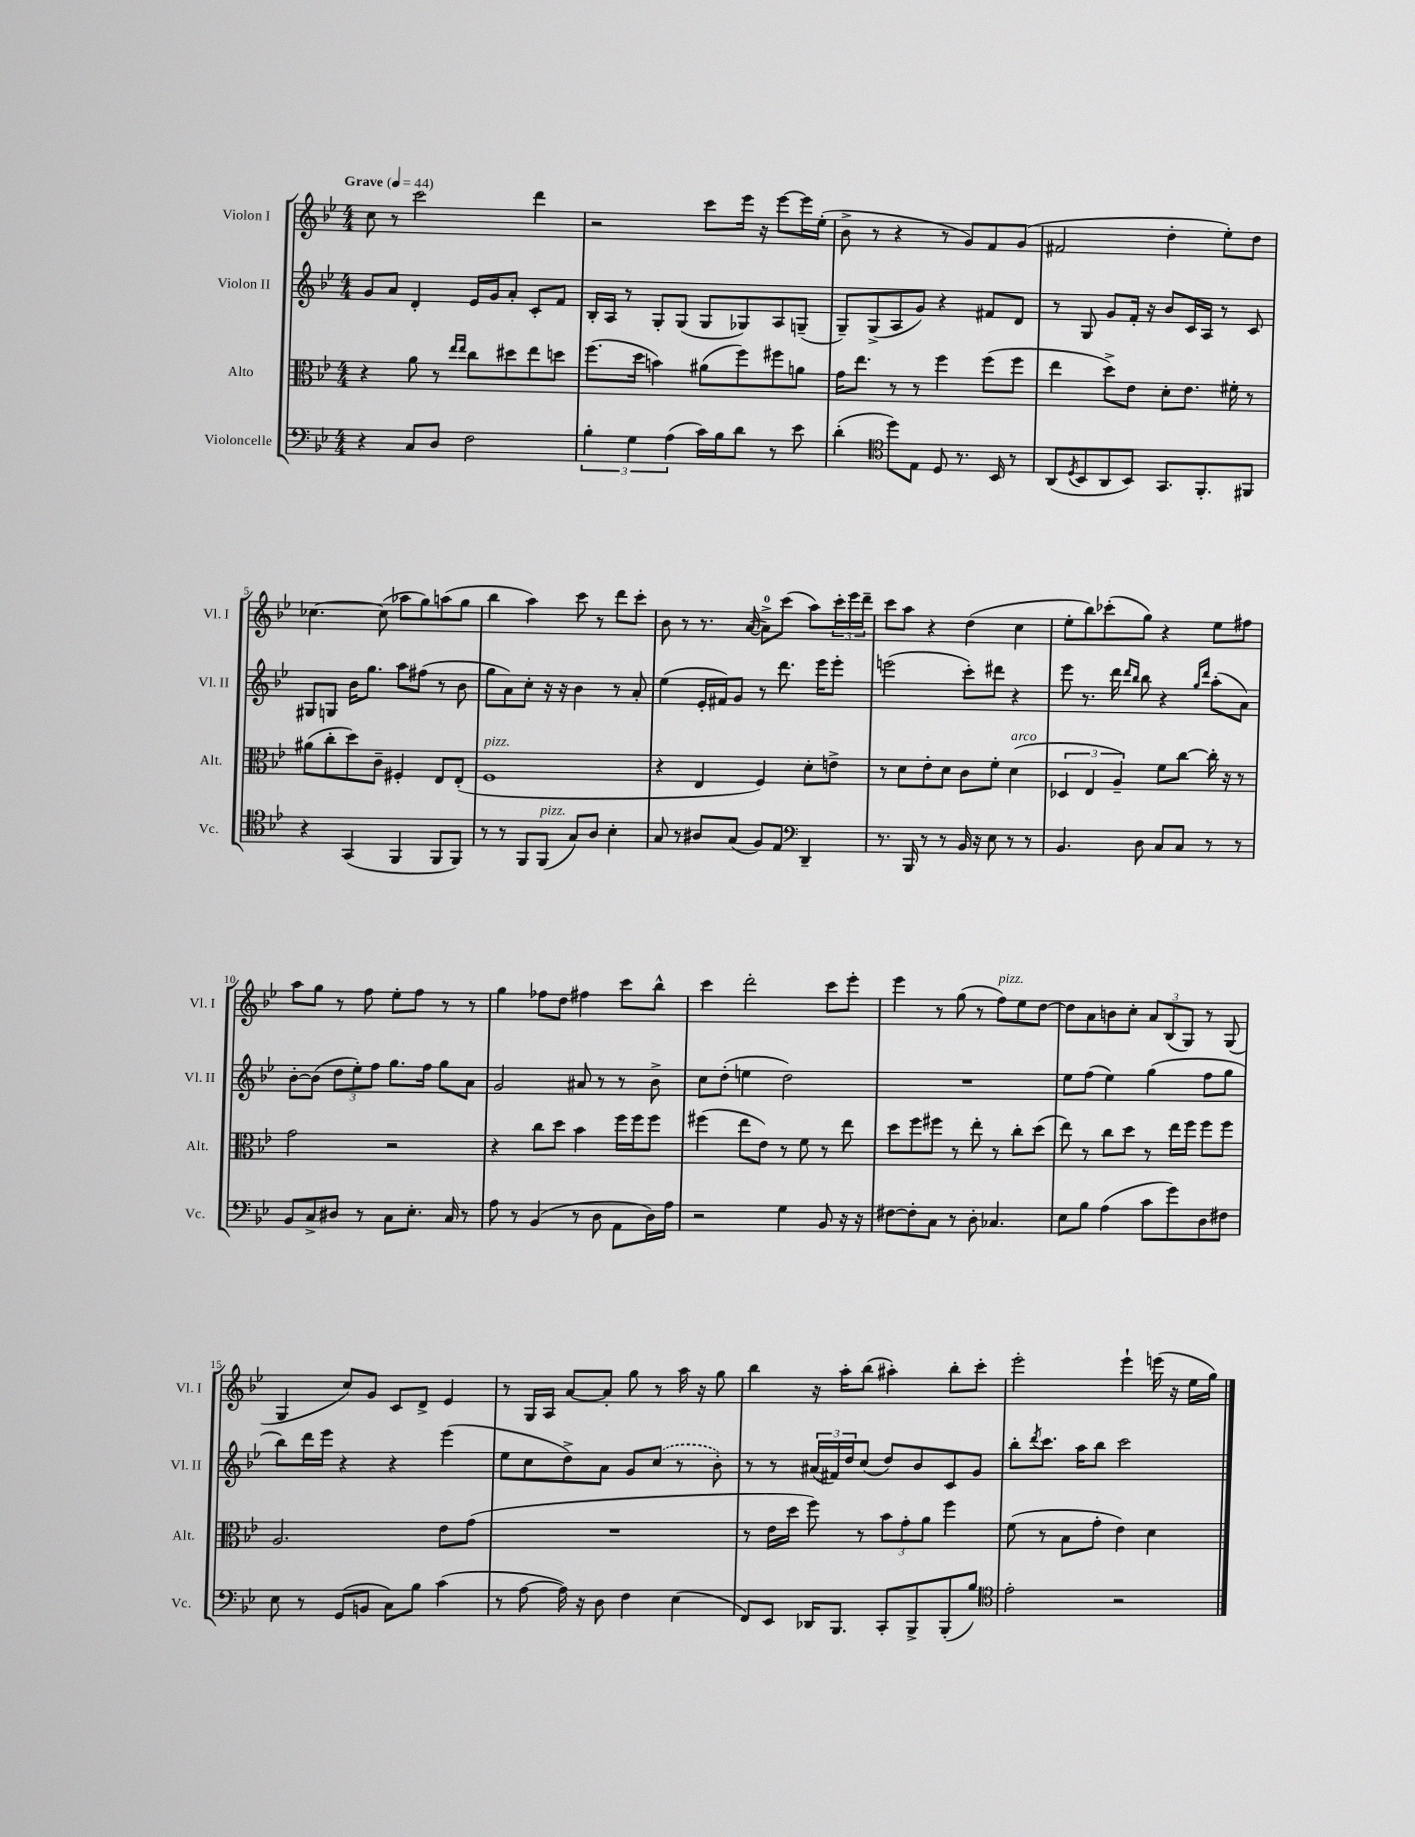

**kern	**kern	**kern	**kern
*part4	*part3	*part2	*part1
*staff4	*staff3	*staff2	*staff1
*I"Violoncelle	*I"Alto	*I"Violon II	*I"Violon I
*I'Vc.	*I'Alt.	*I'Vl. II	*I'Vl. I
*clefF4	*clefC3	*clefG2	*clefG2
*k[b-e-]	*k[b-e-]	*k[b-e-]	*k[b-e-]
*M4/4	*M4/4	*M4/4	*M4/4
*MM44	*MM44	*MM44	*MM44
=1	=1	=1	=1
!	!	!	!LO:TX:a:B:t=Grave
4r	4r	8g/L	8cc\
.	.	8a/J	8r
8C/L	8a\	4d'/	2ccc\
8D/J	8r	.	.
.	16qqee-/LL	.	.
.	16qqee-/JJ	.	.
2F\	8cc\L	16e-/LL	.
.	.	16g/J	.
.	8dd#X\	8a'/J	.
.	8ee-\	8c'/L	4ddd\
.	8ddn\J	8f/J	.
=2	=2	=2	=2
6B-'\	(8.ff\L	16B-'/LL	2r
.	.	16A/JJ	.
.	.	8r	.
6G\	.	.	.
.	16dd\Jk	.	.
.	4bn\)	8G'/L	.
(6A\	.	.	.
.	.	(8G/J	.
16c\LL)	(8a#X\L	8G/L	8ccc\L
16B-\J	.	.	.
8d\J	8ff\)	8G-X/)	16eee-\Jk
.	.	.	16r
8r	8ff#X\	8A/	[8eee-\L
8e-\	8an\J	(8Gn~/J	16eee-\L]
.	.	.	(16ee-'\JJ
=3	=3	=3	=3
(4d'\	16g\KL	8G~/L)	8b-^\
.	8.ee-\J	.	.
.	.	(8G^/	8r
*clefC4	*	*	*
8dd\L)	8r	8A/	4r
8E-\J	8r	8g/J)	.
8D/	4ff\	4r	8r
8.r	.	.	8g/L)
.	(8ff\L	8f#X/L	8f/
16BB-/	.	.	.
8r	8ff\J	8d/J	(8g/J
=4	=4	=4	=4
(8AA/L	4ee-\	8r	2f#X/
8qD/	.	.	.
8BB-/	.	8G/	.
8AA/	8dd^\L)	8g/L	.
8BB-/J)	8e-\J	16f'/Jk	.
.	.	16r	.
8.GG/L	8d'\L	8b-/L	4dd'\
.	8.e-\J	16c/L	.
8.FF'/	.	16A/JJ	.
.	.	8r	8ee-'\L)
.	16f#X'\	.	.
8FF#X/J	8r	8c/	8dd\J
!!LO:LB:g=z
=5	=5	=5	=5
4r	(8a#X\L	8G#X/L	[4.cc-X\
.	8cc'\	8Gn/J	.
(4GG/	8dd\)	16b-\KL	.
.	.	8.gg\J	.
.	8c~\J	.	(8cc-\]
4FF/	4F#X'/	8aa\L	8aa-X\L
.	.	(8ff#X\J	8gg\)
8FF/L	8E-/L	8r	(8aan\
8FF/J)	(8E-'/J	8b-\	8gg\J
=6	=6	=6	=6
!	!LO:TX:a:i:t=pizz.	!	!
8r	1F	8gg\L	4bb-\
8r	.	8a\)	.
8FF/L	.	8cc'\J	4aa\)
!LO:TX:a:i:t=pizz.	!	!	!
(8FF/J	.	16r	.
.	.	16r	.
8G/L)	.	4b-\	8ccc\
8A/J	.	.	8r
4B-'\	.	8r	8ddd\L
.	.	8a'/	8ccc'\J
=7	=7	=7	=7
8G/	4r	(4ee-\	8b-\
8r	.	.	8r
8A#X/L	4E-/	16e-'/LL	8.r
.	.	16f#X/J)	.
(8G/J	.	8g/J	.
.	.	.	([16a/
8F/L)	4F/)	8r	8a^\L])
8E-/J	.	8.ddd\	(8ccc\J
*clefF4	*	*	*
4DD~/	8d'\L	.	8aa\L)
.	.	16eee-\KL	.
.	8en^\J	8eee-'\J	24ccc'\L
.	.	.	24eee-\
.	.	.	24ddd~\JJ
=8	=8	=8	=8
8.r	8r	(2eeen\	8ccc\L
.	8d\L	.	8aa\J
16BBB-/	.	.	.
8r	8e-'\	.	4r
8r	8d\J	.	.
16BB-/	8c\L	8ccc'\L)	(4dd\
16r	.	.	.
8E-\	8f'\J	8ddd#X\J	.
!	!LO:TX:a:i:t=arco	!	!
8r	(4d\	4r	4cc\
8r	.	.	.
=9	=9	=9	=9
4.BB-/	6D-X/	8eee-\	8ee-'\L
.	.	8.r	8bb-\)
.	6E-/	.	.
.	.	.	(8ccc-X'\
.	.	16ddd\	.
.	6A~/)	.	.
.	.	16qqddd/LL	.
.	.	16qqbb-/JJ	.
8D\	.	8bb-\	8gg\J)
8C/L	8f\L	4r	4r
8C/J	[8cc\J	.	.
.	.	16qqgg/LL	.
.	.	16qqddd/JJ	.
8r	16cc'\]	(8aa'\L	8ee-\L
.	16r	.	.
8r	8r	8a\J)	8ff#X\J
!!LO:LB:g=z
=10	=10	=10	=10
8BB-/L	2g\	[8b-'\L	8aa\L
8C^/	.	(8b-\J]	8gg\J
8D#X/J	.	12dd\L	8r
.	.	12ee-'\)	.
8r	.	.	8ff\
.	.	12ff\J	.
8C\L	2r	8.gg\L	8ee-'\L
8.E-'\J	.	.	8ff\J
.	.	16ff\Jk	.
.	.	8gg\L	8r
16C/	.	.	.
8r	.	8a\J	8r
=11	=11	=11	=11
8A\	4r	2g/	4gg\
8r	.	.	.
(4BB-/	8cc\L	.	8ff-X\L
.	8dd\J	.	8dd\J
8r	4b-\	8a#X/	4ff#X\
8D\	.	8r	.
8AA\L	16ff\LL	8r	8ccc\L
.	16ff\J	.	.
16D\L)	8ff\J	8b-^\	8bb-^^\J
16A\JJ	.	.	.
=12	=12	=12	=12
2r	(4ff#X\	8cc\L	4ccc\
.	.	(8dd'\J	.
.	8ee-\L	4een\	2ddd'\
.	8e-\J)	.	.
4G\	8r	2dd\)	.
.	8f\	.	.
8BB-/	8r	.	8ccc\L
16r	8ee-\	.	8eee-'\J
16r	.	.	.
=13	=13	=13	=13
[8F#X\L	8dd\L	1r	4eee-\
8F#'\]	8ff\	.	.
8C\J	8ff#X\J	.	8r
8r	8r	.	(8gg\
8D'\	8ee-'\	.	8r
!	!	!	!LO:TX:a:i:t=pizz.
4.C-X/	8r	.	8ff\L)
.	8cc'\L	.	8ee-\
.	(8dd\J	.	[8dd\J
=14	=14	=14	=14
8E-\L	8ee-\)	8ee-\L	8dd\L]
8B-\J	8r	(8ff\J	8a\
(4A\	8cc\L	4ee-\)	8bn\
.	8dd\J	.	8cc'\J
8c\L	8r	(4gg\	12a/L
.	.	.	(12B-/
8g\)	16ee-\LL	.	.
.	.	.	12G/J)
.	16ff\JJ	.	.
8D\	8ff\L	8ff\L	8r
8F#X\J	8ff\J	8gg\J	(8G/
!!LO:LB:g=z
=15	=15	=15	=15
8E-\	2.A/	8bb-\L)	4G/
8r	.	16ddd\L	.
.	.	16eee-\JJ	.
(8GG/L	.	4r	8cc/L)
8BBn/J	.	.	8g/J
8C\L)	.	4r	8c/L
8B-\J	.	.	8d^/J
(4c\	8e-\L	(4eee-\	4e-/
.	(8g\J	.	.
=16	=16	=16	=16
8r	1r	8ee-\L	8r
[8A\	.	8cc\	16G/LL
.	.	.	16A/JJ
16A\])	.	8dd^\)	[8a/L
16r	.	.	.
8D\	.	8a\J	8a'/J]
4F\	.	8g/L	8gg\
.	.	(8cc/J	8r
(4E-\	.	8r	16aa\
.	.	.	16r
.	.	8b-'\)	8gg\
=17	=17	=17	=17
8FF/L)	8r	8r	4bb-\
8EE-/J	16e-\LL	8r	.
.	16dd\JJ	.	.
16DD-X/KL	8ff\)	(24a#X/LL	16r
.	.	24f#X/)	.
8.BBB-/J	.	.	16aa'\KL
.	.	24dd/J	.
.	8r	(8cc/J	(8bb-\J
8CC'/L	12b-\L	8dd/L)	4aa#X'\)
.	12g'\	.	.
8BBB-^/	.	8b-/	.
.	12a\J	.	.
(8BBB-'/	4ff\	8c/	8bb-'\L
8B-/J)	.	8g/J	8ccc'\J
=18	=18	=18	=18
*clefC4	*	*	*
2e-'\	(8f\	8bb-'\L	2eee-'\
.	.	8qddd/	.
.	8r	8.ccc\J	.
.	8B-\L	.	.
.	.	16aa\KL	.
.	8g'\J	8bb-\J	.
2r	4e-\)	2ccc\	4eee-`\
.	4d\	.	(16eeen\
.	.	.	16r
.	.	.	16ee-\LL
.	.	.	16gg\JJ)
==	==	==	==
*-	*-	*-	*-
